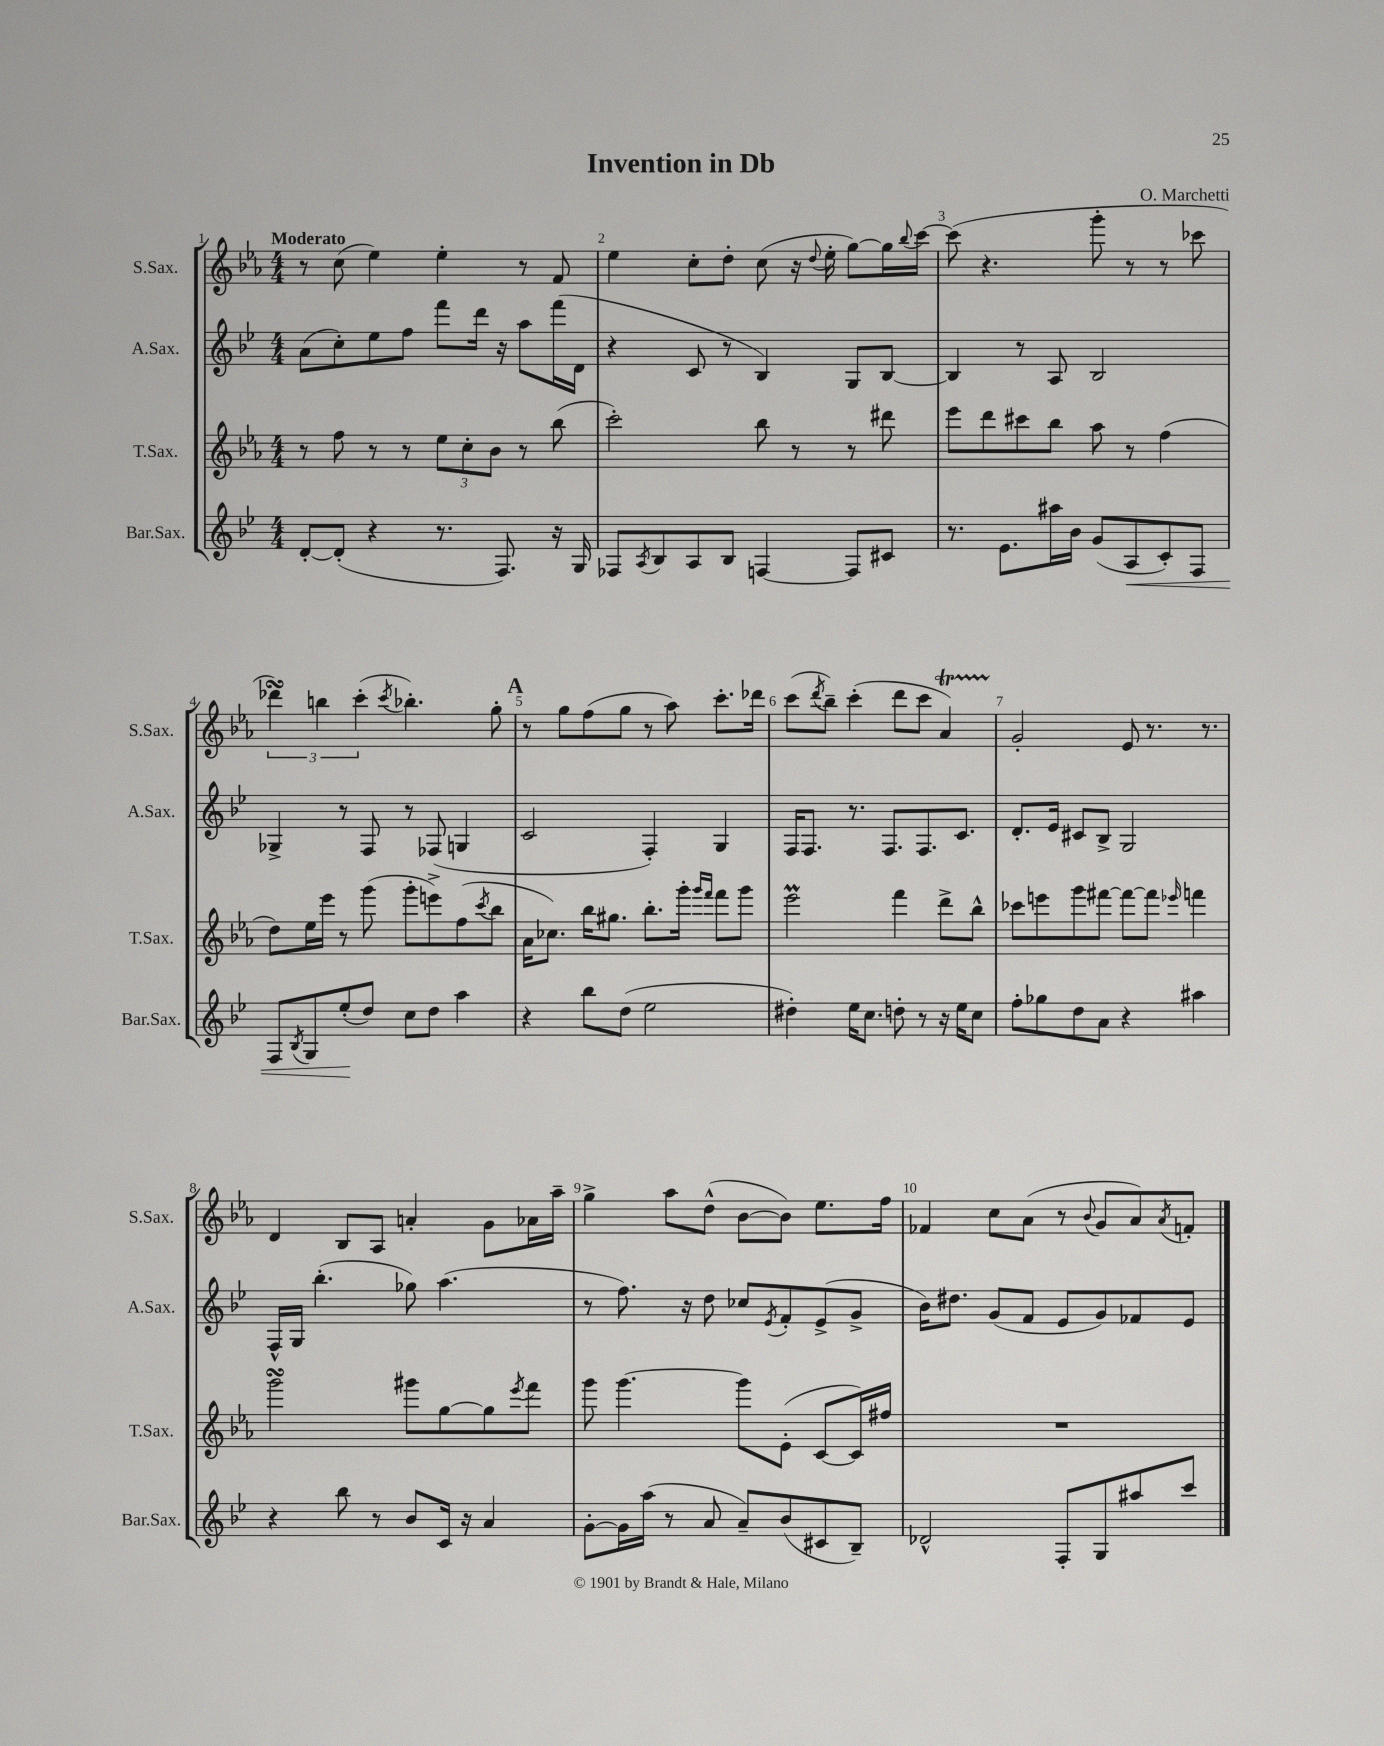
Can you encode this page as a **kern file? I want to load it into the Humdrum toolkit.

**kern	**dynam	**kern	**kern	**kern
*part4	*part4	*part3	*part2	*part1
*staff4	*staff4	*staff3	*staff2	*staff1
*I"Bar.Sax.	*	*I"T.Sax.	*I"A.Sax.	*I"S.Sax.
*I'Bar.Sax.	*	*I'T.Sax.	*I'A.Sax.	*I'S.Sax.
*clefG2	*	*clefG2	*clefG2	*clefG2
*k[b-e-]	*	*k[b-e-a-]	*k[b-e-]	*k[b-e-a-]
*M4/4	*	*M4/4	*M4/4	*M4/4
=1	=1	=1	=1	=1
!	!	!	!	!LO:TX:a:B:t=Moderato
[8d'/L	.	8r	(8a\L	8r
(8d'/J]	.	8ff\	8cc'\)	(8cc\
4r	.	8r	8ee-\	4ee-\)
.	.	8r	8ff\J	.
8.r	.	12ee-\L	8fff\L	4ee-'\
.	.	12cc'\	.	.
.	.	.	16ddd\Jk	.
.	.	12b-\J	.	.
8.F/)	.	.	16r	.
.	.	8r	8aa\L	8r
16r	.	(8bb-\	(16fff\L	8f/
16G/	.	.	16d\JJ	.
=2	=2	=2	=2	=2
8F-X/L	.	2ccc'\)	4r	4ee-\
8qA/	.	.	.	.
8B-/	.	.	.	.
8A/	.	.	8c/	8cc'\L
8B-/J	.	.	8r	8dd'\J
[4Fn/	.	8bb-\	4B-/)	(8cc\
.	.	8r	.	16r
.	.	.	.	8qqdd/
.	.	.	.	16ee-'\
8F/L]	.	8r	8G/L	[8gg\L)
8c#X/J	.	8ddd#X\	[8B-/J	16gg\L]
.	.	.	.	8qqbb-/
.	.	.	.	[16ccc\JJ
=3	=3	=3	=3	=3
8.r	.	8eee-\L	4B-/]	(8ccc\]
.	.	8ddd\	.	4.r
8.e-\L	.	.	.	.
.	.	8ccc#X\	8r	.
16aa#X\L	.	8bb-\J	8A/	.
16b-\JJ	.	.	.	.
(8g/L	.	8aa-\	2B-/	8ggg'\
!	!LO:HP:b	!	!	!
8A/	<	8r	.	8r
8c'/)	.	(4ff\	.	8r
8F/J	.	.	.	8ccc-X\
!!LO:LB:g=z
=4	=4	=4	=4	=4
8F/L	.	8dd\L)	4G-X^/	6ddd-XsSSs\)
8qB-/	.	.	.	.
8G/	.	16ee-\L	.	.
.	.	.	.	6bbn\
.	.	16eee-\JJ	.	.
(8ee-'/	.	8r	8r	.
.	.	.	.	(6ccc'\
8dd/J)	[	(8ggg\	8F/	.
.	.	.	.	8qccc/
8cc\L	.	8ggg'\L	8r	4.bb-X'\)
8dd\J	.	8eeen^\)	(8F-X/	.
4aa\	.	(8ff\	4Gn/	.
.	.	8qccc/	.	.
.	.	8bb-\J	.	8gg'\
!!LO:REH:place=s1:t=A
=5	=5	=5	=5	=5
4r	.	16a-\KL	2c/	8r
.	.	8.cc-X\J)	.	.
.	.	.	.	8gg\L
8bb-\L	.	16bb-\KL	.	(8ff\
.	.	8.gg#X\J	.	.
(8dd\J	.	.	.	8gg\J
2ee-\	.	8.bb-'\L	4F'/)	8r
.	.	.	.	8aa-\)
.	.	16ggg'\Jk	.	.
.	.	16qqggg/LL	.	.
.	.	16qqfff/JJ	.	.
.	.	8fff\L	4G/	8.ccc'\L
.	.	8ggg\J	.	.
.	.	.	.	16ddd-X\Jk
=6	=6	=6	=6	=6
4dd#X'\)	.	2eee-M\	16F/KL	(8ccc\L
.	.	.	8.F/J	.
.	.	.	.	8qddd/
.	.	.	.	8bb-~\J)
16ee-\KL	.	.	8.r	(4ccc'\
8.cc\J	.	.	.	.
.	.	.	8.F/L	.
8ddn'\	.	4fff\	.	8ddd\L
8r	.	.	8.F/	8ccc\J
16r	.	8ddd^\L	.	4a-T/)
16ee-\KL	.	.	8.c/J	.
8cc\J	.	8bb-^^\J	.	.
=7	=7	=7	=7	=7
8ff'\L	.	8ccc-X\L	8.d'/L	2g'/
8gg-X\	.	8eeen\	.	.
.	.	.	16e-/Jk	.
8dd\	.	8ggg\	8c#X/L	.
8a\J	.	[8fff#X\J	8B-^/J	.
4r	.	8fff#\L_	2G/	8e-/
.	.	8fff#\J]	.	8.r
.	.	16qqeee-X/	.	.
4aa#X\	.	4fffn\	.	.
.	.	.	.	8.r
!!LO:LB:g=z
=8	=8	=8	=8	=8
4r	.	2gggsSsS\	16F^^/LL	4d/
.	.	.	16G/JJ	.
.	.	.	(4.bb-'\	.
8bb-\	.	.	.	8B-/L
8r	.	.	.	8A-/J
8b-/L	.	8ggg#X\L	8gg-X\)	4an'/
16c/Jk	.	[8gg\	(4.aa\	.
16r	.	.	.	.
4a/	.	8gg\]	.	8g\L
.	.	8qeee-/	.	.
.	.	8fff\J	.	16a-X\L
.	.	.	.	16aa-~\JJ
=9	=9	=9	=9	=9
[8g'\L	.	8ggg\	8r	4gg^\
16g\L]	.	[4.ggg\	8.ff\)	.
(16aa\JJ	.	.	.	.
8r	.	.	.	8aa-\L
.	.	.	16r	.
8a/	.	.	8dd\	(8dd^^\J
8a~/L)	.	8ggg\L]	8cc-X/L	[8b-\L
.	.	.	8qe-/	.
(8b-/	.	(8e-'\J	8f'/	8b-\J])
8c#X/	.	[8c/L	(8e-^/	8.ee-\L
8B-~/J)	.	16c/L])	8g^/J	.
.	.	16ff#X/JJ	.	16ff\Jk
=10	=10	=10	=10	=10
2d-X^^/	.	1r	16b-\KL)	4f-X/
.	.	.	8.dd#X\J	.
.	.	.	(8g/L	8cc\L
.	.	.	8f/J	(8a-\J
8F'/L	.	.	8e-/L	8r
.	.	.	.	8qqb-/
8G/	.	.	8g/)	8g/L
8aa#X/	.	.	8f-X/	8a-/)
.	.	.	.	8qa-/
8ccc/J	.	.	8e-/J	8fn'/J
==	==	==	==	==
*-	*-	*-	*-	*-
